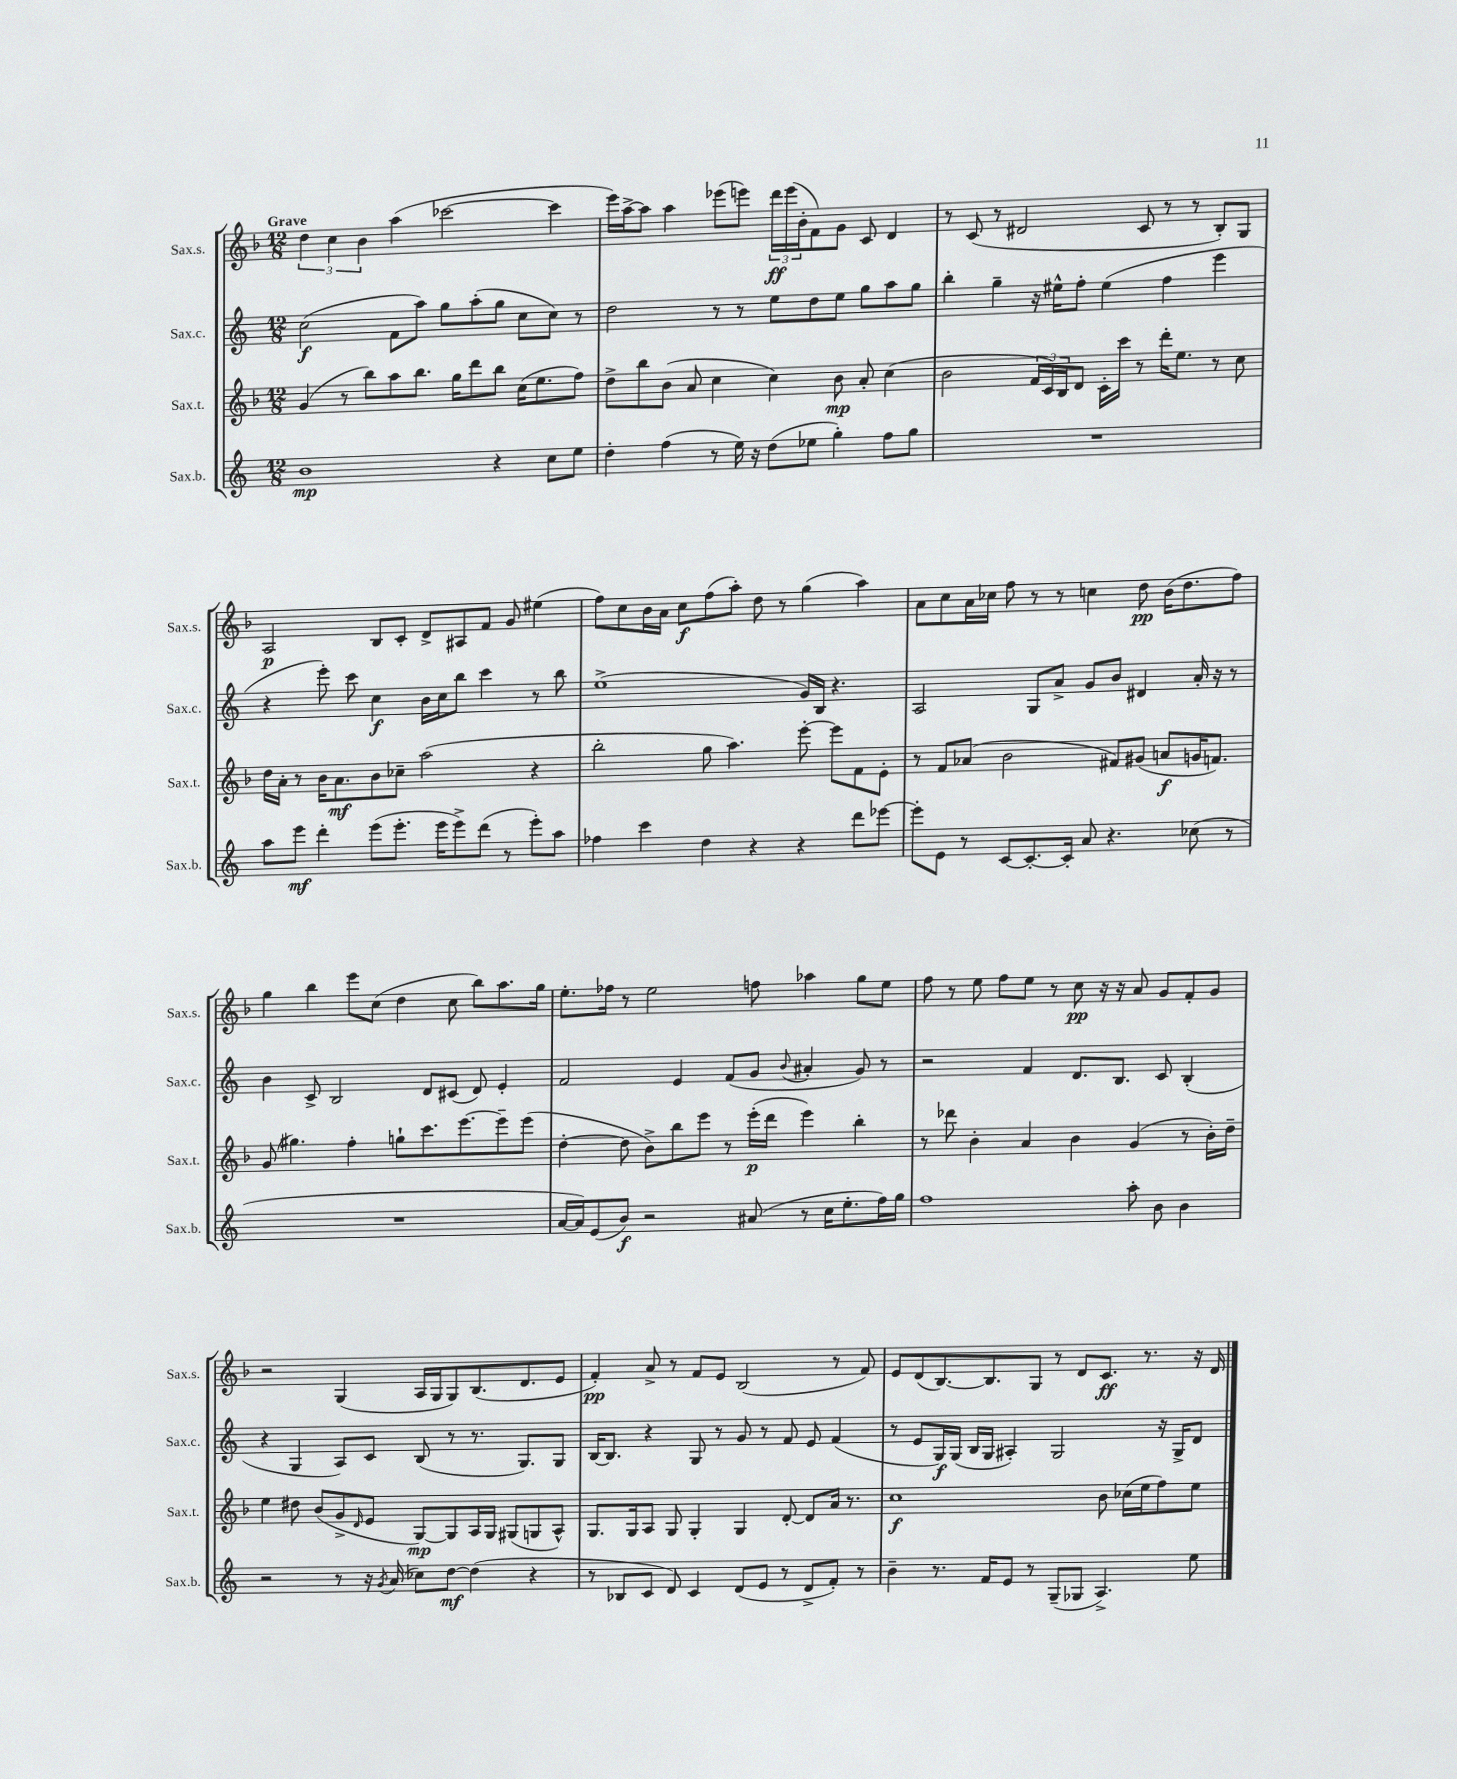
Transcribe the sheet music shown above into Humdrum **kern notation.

**kern	**dynam	**kern	**dynam	**kern	**dynam	**kern	**dynam
*part4	*part4	*part3	*part3	*part2	*part2	*part1	*part1
*staff4	*staff4	*staff3	*staff3	*staff2	*staff2	*staff1	*staff1
*I"Sax.b.	*	*I"Sax.t.	*	*I"Sax.c.	*	*I"Sax.s.	*
*I'Sax.b.	*	*I'Sax.t.	*	*I'Sax.c.	*	*I'Sax.s.	*
*clefG2	*	*clefG2	*	*clefG2	*	*clefG2	*
*k[]	*	*k[b-]	*	*k[]	*	*k[b-]	*
*M12/8	*	*M12/8	*	*M12/8	*	*M12/8	*
=1	=1	=1	=1	=1	=1	=1	=1
!	!	!	!	!	!	!LO:TX:a:B:t=Grave	!
1b	mp	(4g/	.	(2cc\	f	6dd\	.
.	.	.	.	.	.	6cc\	.
.	.	8r	.	.	.	.	.
.	.	.	.	.	.	6b-\	.
.	.	8bb-\L)	.	.	.	.	.
.	.	8aa\	.	8f\L	.	(4aa\	.
.	.	8.bb-\J	.	8aa\J)	.	.	.
.	.	.	.	8gg\L	.	[2ccc-X\	.
.	.	16gg\KL	.	.	.	.	.
.	.	8ddd\	.	(8aa'\	.	.	.
4r	.	8bb-\J	.	8gg\J	.	.	.
.	.	(16cc\KL	.	8cc\L	.	.	.
.	.	8.ee\	.	.	.	.	.
8cc\L	.	.	.	8cc\J)	.	4ccc-\]	.
8ee\J	.	8ff\J)	.	8r	.	.	.
=2	=2	=2	=2	=2	=2	=2	=2
4dd'\	.	8dd^\L	.	2dd\	.	16eee\LL)	.
.	.	.	.	.	.	[16aa^\J	.
.	.	8bb-\	.	.	.	8aa\J]	.
(4ff\	.	(8b-\J	.	.	.	4aa\	.
.	.	8a/	.	.	.	.	.
8r	.	4cc\	.	8r	.	(8eee-X\L	.
16ee\)	.	.	.	8r	.	8eeen\J)	.
16r	.	.	.	.	.	.	.
(8dd\L	.	4cc\)	.	8ee\L	.	24ddd\LL	ff
.	.	.	.	.	.	(24eee\	.
.	.	.	.	.	.	24b-'\J	.
8ee-X\J	.	.	.	8dd\	.	8f\)	.
4gg'\)	.	8b-\	mp	8ee\J	.	8g\J	.
.	.	8a'/	.	8gg\L	.	8c/	.
8ff\L	.	(4cc\	.	8aa\	.	4d/	.
8gg\J	.	.	.	8gg\J	.	.	.
=3	=3	=3	=3	=3	=3	=3	=3
1.r	.	2b-\	.	4bb'\	.	8r	.
.	.	.	.	.	.	(8c/	.
.	.	.	.	4gg~\	.	8r	.
.	.	.	.	.	.	2d#X/	.
.	.	24f/LL	.	16r	.	.	.
.	.	24c/)	.	.	.	.	.
.	.	.	.	16ee#X^^\KL	.	.	.
.	.	24B-/J	.	.	.	.	.
.	.	8d/J	.	8ff'\J	.	.	.
.	.	16c'\LL	.	(4ee#\	.	.	.
.	.	16ccc\JJ	.	.	.	.	.
.	.	8r	.	.	.	8c/	.
.	.	16ddd'\KL	.	4ff\	.	8r	.
.	.	8.ee\J	.	.	.	.	.
.	.	.	.	.	.	8r	.
.	.	8r	.	4eee\	.	8B-'/L)	.
.	.	8cc\	.	.	.	8G/J	.
!!LO:LB:g=z
=4	=4	=4	=4	=4	=4	=4	=4
8aa\L	.	16dd\LL	.	4r	.	2A/	p
.	.	16a'\JJ	.	.	.	.	.
8eee\J	mf	8r	.	.	.	.	.
4ddd'\	.	16b-\KL	.	8eee'\)	.	.	.
.	.	8.a\	mf	.	.	.	.
.	.	.	.	8ccc\	.	.	.
(8eee\L	.	8b-\	.	4cc\	f	8B-/L	.
8.eee'\J	.	8cc-X~\J	.	.	.	8c'/J	.
.	.	(2aa\	.	16b\LL	.	8d^/L	.
16eee\KL	.	.	.	16cc\J	.	.	.
8eee^\)	.	.	.	8bb\J	.	8A#X/	.
(8ddd\J	.	.	.	4ccc\	.	8f/J	.
8r	.	.	.	.	.	8g/	.
8eee'\L)	.	4r	.	8r	.	(4ee#X\	.
8aa\J	.	.	.	8bb\	.	.	.
=5	=5	=5	=5	=5	=5	=5	=5
4ff-X\	.	2bb-'\	.	(1ee^	.	8ff\L)	.
.	.	.	.	.	.	8cc\	.
4ccc\	.	.	.	.	.	16b-\L	.
.	.	.	.	.	.	16a\JJ	.
.	.	.	.	.	.	8cc\L	f
4dd\	.	8gg\	.	.	.	(8ff\	.
.	.	4.aa\)	.	.	.	8aa'\J)	.
4r	.	.	.	.	.	8dd\	.
.	.	.	.	.	.	8r	.
4r	.	[8eee'\	.	16g/LL)	.	(4gg\	.
.	.	.	.	16B/JJ	.	.	.
.	.	8eee\L]	.	4.r	.	.	.
8ddd\L	.	8f\	.	.	.	4aa\)	.
[8eee-X\J	.	8e'\J	.	.	.	.	.
=6	=6	=6	=6	=6	=6	=6	=6
8eee-'\L]	.	8r	.	2A/	.	8a\L	.
8e\J	.	8f/L	.	.	.	8cc\	.
8r	.	(8a-X/J	.	.	.	16a\L	.
.	.	.	.	.	.	16cc-X\JJ	.
[8c/L	.	2b-\	.	.	.	8ff\	.
8.c'/_	.	.	.	8G/L	.	8r	.
.	.	.	.	8a^/J	.	8r	.
16c'/Jk]	.	.	.	.	.	.	.
8a/	.	.	.	8g/L	.	4ccn\	.
4.r	.	8f#X/L)	.	8b/J	.	.	.
.	.	(8g#X/J	.	4d#X/	.	8dd\	pp
.	.	8an/L	f	.	.	(16b-\KL	.
.	.	.	.	.	.	8.dd\	.
(8cc-X\	.	16gn/K	.	16a'/	.	.	.
.	.	8.fn/J)	.	16r	.	.	.
8r	.	.	.	8r	.	8ff\J)	.
!!LO:LB:g=z
=7	=7	=7	=7	=7	=7	=7	=7
1.r	.	(8g/	.	4b\	.	4gg\	.
.	.	4.gg#X\)	.	.	.	.	.
.	.	.	.	8c^/	.	4bb-\	.
.	.	.	.	2B/	.	.	.
.	.	4ff'\	.	.	.	8eee\L	.
.	.	.	.	.	.	(8cc\J	.
.	.	8ggn`\L	.	.	.	4dd\	.
.	.	8.ccc\	.	8d/L	.	.	.
.	.	.	.	(8c#X/J	.	8cc\	.
.	.	[8.eee\	.	.	.	.	.
.	.	.	.	8d/)	.	8bb-\L)	.
.	.	8eee~\]	.	4e'/	.	8.aa\	.
.	.	(8eee\J	.	.	.	.	.
.	.	.	.	.	.	16gg\Jk	.
=8	=8	=8	=8	=8	=8	=8	=8
[16a/LL	.	[4dd'\	.	2f/	.	8.ee'\L	.
16a/J])	.	.	.	.	.	.	.
(8e/	.	.	.	.	.	.	.
.	.	.	.	.	.	16ff-X\Jk	.
8b/J)	f	8dd\]	.	.	.	8r	.
2r	.	8b-^\L)	.	.	.	2ee\	.
.	.	8bb-\	.	4e/	.	.	.
.	.	8eee\J	.	.	.	.	.
.	.	8r	.	(8f/L	.	.	.
(8a#X/	.	(16eee'\LL	p	8g/J	.	8ffn\	.
.	.	16ddd\JJ	.	.	.	.	.
.	.	.	.	8qqb/	.	.	.
8r	.	4eee\)	.	4a#X'/	.	4aa-X\	.
16cc\KL	.	.	.	.	.	.	.
8.ee'\	.	.	.	.	.	.	.
.	.	4bb-'\	.	8g/)	.	8gg\L	.
16ff\L)	.	.	.	8r	.	8ee\J	.
16gg\JJ	.	.	.	.	.	.	.
=9	=9	=9	=9	=9	=9	=9	=9
1ff	.	8r	.	2r	.	8ff\	.
.	.	8ddd-X\	.	.	.	8r	.
.	.	4b-'\	.	.	.	8ee\	.
.	.	.	.	.	.	8ff\L	.
.	.	4a/	.	4f/	.	8ee\J	.
.	.	.	.	.	.	8r	.
.	.	4b-\	.	8.d/L	.	8cc\	pp
.	.	.	.	.	.	16r	.
.	.	.	.	8.B/J	.	16r	.
8aa'\	.	(4g/	.	.	.	8a/	.
8b\	.	.	.	8c/	.	8g/L	.
4b\	.	8r	.	(4B'/	.	8f'/	.
.	.	16b-'\LL)	.	.	.	8g/J	.
.	.	16dd~\JJ	.	.	.	.	.
!!LO:LB:g=z
=10	=10	=10	=10	=10	=10	=10	=10
2r	.	4ee\	.	4r	.	2r	.
.	.	8dd#X\	.	4G/	.	.	.
.	.	(8b-/L	.	.	.	.	.
8r	.	8g^/	.	8A/L)	.	(4G/	.
.	.	16qqd/	.	.	.	.	.
16r	.	8e/J	.	8c/J	.	.	.
8qg/	.	.	.	.	.	.	.
(16a/	.	.	.	.	.	.	.
8cc-X\L)	.	[8G/L)	mp	(8B/	.	16A/LL	.
.	.	.	.	.	.	16G/J	.
[8dd\J	mf	8G/]	.	8r	.	8G/)	.
(4dd\]	.	16A/L	.	8.r	.	(8.B-/	.
.	.	16G/JJ	.	.	.	.	.
.	.	(8G#X/L	.	.	.	.	.
.	.	.	.	8.G/L)	.	8.d/	.
4r	.	8Gn/	.	.	.	.	.
.	.	8A^^/J)	.	8G/J	.	8e/J	.
=11	=11	=11	=11	=11	=11	=11	=11
8r	.	8.G/L	.	[16B/KL	.	4f'/)	pp
.	.	.	.	8.B/J]	.	.	.
8B-X/L	.	.	.	.	.	.	.
.	.	16G/k	.	.	.	.	.
8c/J	.	8A/J	.	4r	.	8a^/	.
8d/)	.	8G/	.	.	.	8r	.
4c/	.	4G'/	.	8G/	.	8f/L	.
.	.	.	.	8r	.	8e/J	.
(8d/L	.	4G/	.	8g/	.	(2B-/	.
8e/J	.	.	.	8r	.	.	.
8r	.	[8d'/	.	8f/	.	.	.
8d^/L	.	8d/L]	.	8e/	.	.	.
8f'/J)	.	16a/Jk	.	(4f/	.	8r	.
.	.	8.r	.	.	.	.	.
8r	.	.	.	.	.	8f/)	.
=12	=12	=12	=12	=12	=12	=12	=12
4b~\	.	1cc	f	8r	.	8e/L	.
.	.	.	.	8e/L	.	(8d/	.
8.r	.	.	.	16G/L)	f	[8.B-/)	.
.	.	.	.	(16G/JJ	.	.	.
.	.	.	.	16B/LL	.	.	.
16f/KL	.	.	.	16G/JJ	.	8.B-/]	.
8e/J	.	.	.	4A#X'/)	.	.	.
8r	.	.	.	.	.	8G/J	.
(8G~/L	.	.	.	2G/	.	8r	.
8G-X/J	.	.	.	.	.	8d/L	.
4.A^/)	.	8b-\	.	.	.	8.c/J	ff
.	.	(16cc-X\LL	.	.	.	.	.
.	.	16ee\J	.	.	.	8.r	.
.	.	8ff\)	.	16r	.	.	.
.	.	.	.	16G^/KL	.	.	.
8ee\	.	8ee\J	.	8d/J	.	16r	.
.	.	.	.	.	.	16d/	.
==	==	==	==	==	==	==	==
*-	*-	*-	*-	*-	*-	*-	*-
